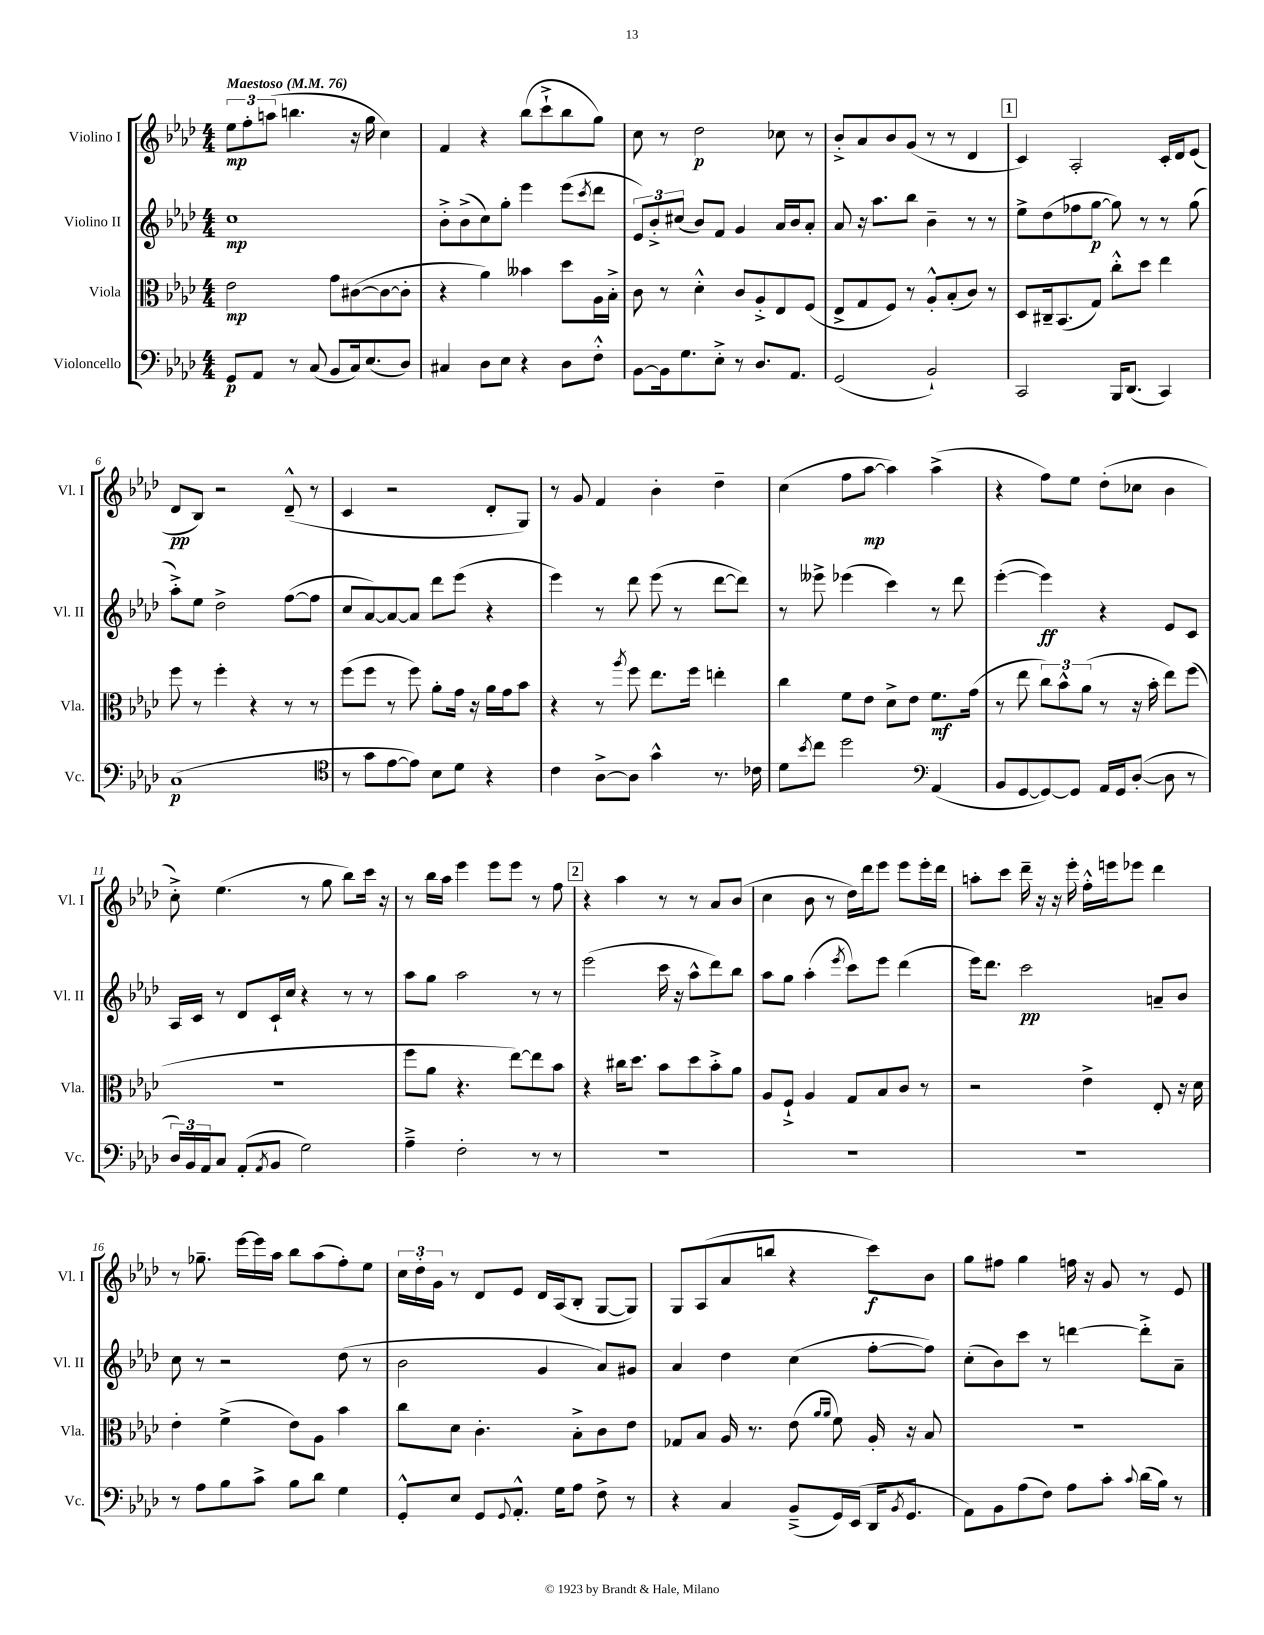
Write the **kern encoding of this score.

**kern	**dynam	**kern	**dynam	**kern	**dynam	**kern	**dynam
*part4	*part4	*part3	*part3	*part2	*part2	*part1	*part1
*staff4	*staff4	*staff3	*staff3	*staff2	*staff2	*staff1	*staff1
*I"Violoncello	*	*I"Viola	*	*I"Violino II	*	*I"Violino I	*
*I'Vc.	*	*I'Vla.	*	*I'Vl. II	*	*I'Vl. I	*
*clefF4	*	*clefC3	*	*clefG2	*	*clefG2	*
*k[b-e-a-d-]	*	*k[b-e-a-d-]	*	*k[b-e-a-d-]	*	*k[b-e-a-d-]	*
*M4/4	*	*M4/4	*	*M4/4	*	*M4/4	*
*MM76	*	*MM76	*	*MM76	*	*MM76	*
=1	=1	=1	=1	=1	=1	=1	=1
!	!	!	!	!	!	!LO:TX:a:B:t=Maestoso	!
8GG/L	p	2e-\	mp	1cc	mp	12ee-\L	mp
.	.	.	.	.	.	12ff'\	.
8AA-/J	.	.	.	.	.	.	.
.	.	.	.	.	.	(12aan\J	.
8r	.	.	.	.	.	4.bbn\	.
(8C/	.	.	.	.	.	.	.
8BB-/L	.	8g\L	.	.	.	.	.
16C/k)	.	([8c#X\	.	.	.	16r	.
(8.E-/	.	.	.	.	.	16gg\	.
.	.	8c#\_	.	.	.	4cc\)	.
8D-/J)	.	8c#'\J]	.	.	.	.	.
=2	=2	=2	=2	=2	=2	=2	=2
4C#X/	.	4r	.	8b-'^\L	.	4f/	.
.	.	.	.	(8b-^\	.	.	.
8D-\L	.	4a-\)	.	8cc\)	.	4r	.
8E-\J	.	.	.	8gg'\J	.	.	.
4r	.	4b--X\	.	4eee-\	.	(8bb-\L	.
.	.	.	.	.	.	8ccc`^\	.
8D-\L	.	8dd-\L	.	(8eee-\L	.	8bb-\	.
.	.	.	.	8qccc/	.	.	.
8F'^^\J	.	16A-\L	.	8ddd-\J	.	8gg\J)	.
.	.	16B-'^\JJ	.	.	.	.	.
=3	=3	=3	=3	=3	=3	=3	=3
[8BB-\L	.	8c\	.	12e-/L)	.	8cc\	.
.	.	.	.	12b-'^/	.	.	.
16BB-\k]	.	8r	.	.	.	8r	.
.	.	.	.	(12cc#X/J	.	.	.
8.G\	.	.	.	.	.	.	.
.	.	4d-'^^\	.	8b-/L)	.	2dd-\	p
8E-'^\J	.	.	.	8f/J	.	.	.
8r	.	8c/L	.	4g/	.	.	.
8.D-/L	.	8A-'^/	.	.	.	.	.
.	.	8E-/	.	16a-/LL	.	8cc-X\	.
8.AA-/J	.	.	.	16b-/J	.	.	.
.	.	(8F/J	.	8a-'/J	.	8r	.
=4	=4	=4	=4	=4	=4	=4	=4
(2GG/	.	8E-^/L	.	8a-/	.	8b-'^/L	.
.	.	8G/	.	16r	.	8a-/	.
.	.	.	.	8.aa-\L	.	.	.
.	.	8F/J)	.	.	.	8b-/	.
.	.	8r	.	8bb-\J	.	(8g/J	.
2BB-`/)	.	8A-'^^/L	.	4b-~\	.	8r	.
.	.	(8B-'/	.	.	.	8r	.
.	.	8c/J)	.	8r	.	4d-/	.
.	.	8r	.	8r	.	.	.
!!LO:REH:place=s1:t=1
=5	=5	=5	=5	=5	=5	=5	=5
2CC/	.	8D-/L	.	8ee-^\L	.	4c/)	.
.	.	16C#X~/k	.	(8dd-\	.	.	.
.	.	(8.BB-/	.	.	.	.	.
.	.	.	.	8ff-X\	.	2A-'/	.
.	.	8G/J)	.	[8gg\J	p	.	.
16BBB-/KL	.	8cc'^^\L	.	8gg\])	.	.	.
(8.DD-/J	.	.	.	.	.	.	.
.	.	8dd-\J	.	8r	.	.	.
4CC/)	.	4ee-\	.	8r	.	16c'/LL	.
.	.	.	.	.	.	16d-/J	.
.	.	.	.	(8gg\	.	(8e-/J	.
!!LO:LB:g=z
=6	=6	=6	=6	=6	=6	=6	=6
(1C	p	8ff\	.	8aa-'^\L)	.	8d-/L	pp
.	.	8r	.	8ee-\J	.	8B-/J)	.
.	.	4ff'\	.	2dd-^\	.	2r	.
.	.	4r	.	.	.	.	.
.	.	8r	.	([8ff\L	.	(8d-~^^/	.
.	.	8r	.	8ff\J]	.	8r	.
=7	=7	=7	=7	=7	=7	=7	=7
*clefC4	*	*	*	*	*	*	*
8r	.	(8ff\L	.	8cc/L	.	4c/	.
8g\L	.	8ff\J	.	[8a-/)	.	.	.
[8e-\	.	8r	.	8a-/_	.	2r	.
8e-\J])	.	8ff\)	.	8a-/J]	.	.	.
8B-\L	.	8a-'\L	.	8ddd-\L	.	.	.
8d-\J	.	16g\Jk	.	(8eee-\J	.	.	.
.	.	16r	.	.	.	.	.
4r	.	16a-\LL	.	4r	.	8d-'/L	.
.	.	16g\J	.	.	.	.	.
.	.	8b-\J	.	.	.	8G/J)	.
=8	=8	=8	=8	=8	=8	=8	=8
4c\	.	4r	.	4eee-\)	.	8r	.
.	.	.	.	.	.	8g/	.
[8A-^\L	.	8r	.	8r	.	4f/	.
.	.	8qaa-/	.	.	.	.	.
8A-\J]	.	8ff\	.	8ddd-\	.	.	.
4g^^\	.	8.ee-\L	.	(8eee-\	.	4b-'\	.
.	.	.	.	8r	.	.	.
.	.	16ff\Jk	.	.	.	.	.
8.r	.	4een'\	.	[8ddd-\L	.	4dd-~\	.
.	.	.	.	8ddd-\J])	.	.	.
16c-X\	.	.	.	.	.	.	.
=9	=9	=9	=9	=9	=9	=9	=9
8d-\L	.	4cc\	.	8r	.	(4cc\	.
8qb-/	.	.	.	.	.	.	.
8cc\J	.	.	.	8eee--X^\	.	.	.
2dd-\	.	8f\L	.	(4eee-X\	.	8ff\L	.
.	.	8e-\J	.	.	.	[8aa-\J	mp
.	.	8d-^\L	.	4ccc\)	.	4aa-\])	.
.	.	8e-\J	.	.	.	.	.
*clefF4	*	*	*	*	*	*	*
(4AA-/	.	8.f\L	mf	8r	.	(4aa-^\	.
.	.	.	.	8ddd-\	.	.	.
.	.	(16g\Jk	.	.	.	.	.
=10	=10	=10	=10	=10	=10	=10	=10
8BB-/L	.	8r	.	([4eee-'\	.	4r	.
[8GG/	.	8ee-\	.	.	.	.	.
8GG/_)	.	12cc\L)	.	4eee-\])	ff	8ff\L)	.
.	.	12b-^^\	.	.	.	.	.
8GG/J]	.	.	.	.	.	8ee-\J	.
.	.	(12a-\J	.	.	.	.	.
16AA-/LL	.	8r	.	4r	.	(8dd-'\L	.
16GG/J	.	.	.	.	.	.	.
([8D-'/J	.	16r	.	.	.	8cc-X\J	.
.	.	16b-'\	.	.	.	.	.
8D-\]	.	8ee-\L)	.	8e-/L	.	4b-\	.
8r	.	(8ff\J	.	8c/J	.	.	.
!!LO:LB:g=z
=11	=11	=11	=11	=11	=11	=11	=11
24D-/LL)	.	1r	.	16A-/LL	.	8cc'^\)	.
24BB-/	.	.	.	.	.	.	.
.	.	.	.	16c/JJ	.	.	.
24AA-/J	.	.	.	.	.	.	.
8C/J	.	.	.	8r	.	(4.ee-\	.
(8AA-'/L	.	.	.	8d-/L	.	.	.
8qAA-/	.	.	.	.	.	.	.
8BB-/J	.	.	.	16c`/L	.	.	.
.	.	.	.	16cc/JJ	.	.	.
2G\)	.	.	.	4r	.	8r	.
.	.	.	.	.	.	8gg\	.
.	.	.	.	8r	.	8bb-\L)	.
.	.	.	.	8r	.	16ccc\Jk	.
.	.	.	.	.	.	16r	.
=12	=12	=12	=12	=12	=12	=12	=12
4A-~^\	.	8ff\L	.	8aa-\L	.	8r	.
.	.	8a-\J	.	8gg\J	.	16bb-\LL	.
.	.	.	.	.	.	16aa-\JJ	.
2F'\	.	4.r	.	2aa-\	.	4eee-\	.
.	.	.	.	.	.	8eee-\L	.
.	.	[8ee-\L)	.	.	.	8eee-\J	.
8r	.	8ee-\]	.	8r	.	8r	.
8r	.	8b-\J	.	8r	.	8ff\	.
!!LO:REH:place=s1:t=2
=13	=13	=13	=13	=13	=13	=13	=13
1r	.	4r	.	(2eee-\	.	4r	.
.	.	16cc#X\KL	.	.	.	4aa-\	.
.	.	8.dd-\J	.	.	.	.	.
.	.	8b-\L	.	16ccc\	.	8r	.
.	.	.	.	16r	.	.	.
.	.	8dd-\	.	8aa-^^\L	.	8r	.
.	.	8b-'^\	.	8ddd-\)	.	8a-/L	.
.	.	8a-\J	.	8bb-\J	.	(8b-/J	.
=14	=14	=14	=14	=14	=14	=14	=14
1r	.	8A-/L	.	8aa-\L	.	4cc\	.
.	.	8F`^/J	.	8gg\J	.	.	.
.	.	4A-/	.	(4aa-'\	.	8b-\	.
.	.	.	.	.	.	8r	.
.	.	.	.	8qeee-/	.	.	.
.	.	8G/L	.	8ccc\L)	.	16dd-\LL)	.
.	.	.	.	.	.	16ddd-\J	.
.	.	8B-/	.	8eee-\J	.	8eee-\J	.
.	.	8c/J	.	(4ddd-\	.	8eee-\L	.
.	.	8r	.	.	.	16eee-'\L	.
.	.	.	.	.	.	16ddd-\JJ	.
=15	=15	=15	=15	=15	=15	=15	=15
1r	.	2r	.	16eee-\KL)	.	8aan'\L	.
.	.	.	.	8.ddd-\J	.	.	.
.	.	.	.	.	.	8ccc\J	.
.	.	.	.	2ccc\	pp	16ddd-~\	.
.	.	.	.	.	.	16r	.
.	.	.	.	.	.	16r	.
.	.	.	.	.	.	16eee-'\	.
.	.	4e-^\	.	.	.	16ff'^^\LL	.
.	.	.	.	.	.	16eeen\J	.
.	.	.	.	.	.	8eee-X\J	.
.	.	8E-'/	.	8an~/L	.	4ddd-\	.
.	.	16r	.	8b-/J	.	.	.
.	.	16d-\	.	.	.	.	.
!!LO:LB:g=z
=16	=16	=16	=16	=16	=16	=16	=16
8r	.	4e-'\	.	8cc\	.	8r	.
8A-\L	.	.	.	8r	.	8.gg-X~\	.
8B-\	.	(4f^\	.	2r	.	.	.
.	.	.	.	.	.	[16eee-\LL	.
8c^\J	.	.	.	.	.	16eee-\]	.
.	.	.	.	.	.	16aa-\JJ	.
8B-\L	.	8e-\L)	.	.	.	8bb-\L	.
8d-\J	.	8A-\J	.	.	.	(8aa-\	.
4G\	.	4b-\	.	(8dd-\	.	8ff'\)	.
.	.	.	.	8r	.	8ee-\J	.
=17	=17	=17	=17	=17	=17	=17	=17
8GG'^^/L	.	8cc\L	.	2b-\	.	24cc\LL	.
.	.	.	.	.	.	24dd-'\	.
.	.	.	.	.	.	24g\JJ	.
8E-/J	.	8d-\J	.	.	.	8r	.
8GG/L	.	4.c'\	.	.	.	8d-/L	.
8qqGG/	.	.	.	.	.	.	.
8.AA-'^^/J	.	.	.	.	.	8e-/J	.
.	.	.	.	4g/	.	16d-/LL	.
16G\KL	.	.	.	.	.	(16A-/J	.
8A-\J	.	8B-'^\L	.	.	.	8B-'/J	.
8F^\	.	8c\	.	8a-/L)	.	[8G/L	.
8r	.	8e-\J	.	8g#X/J	.	8G/J])	.
=18	=18	=18	=18	=18	=18	=18	=18
4r	.	8G-X/L	.	4a-/	.	8G/L	.
.	.	8B-/J	.	.	.	(8A-/	.
4C/	.	16A-/	.	4dd-\	.	8a-/	.
.	.	8.r	.	.	.	.	.
.	.	.	.	.	.	8bbn/J	.
(8BB-~^/L	.	(8e-\	.	(4cc\	.	4r	.
.	.	16qqa-/LL	.	.	.	.	.
.	.	16qqa-/JJ	.	.	.	.	.
16GG/L)	.	8f\)	.	.	.	.	.
(16EE-/JJ	.	.	.	.	.	.	.
16DD-/KL	.	16A-'/	.	[8ff'\L	.	8ccc\L)	f
8qBB-/	.	.	.	.	.	.	.
8.GG/J	.	16r	.	.	.	.	.
.	.	8B-/	.	8ff\J])	.	8b-\J	.
=19	=19	=19	=19	=19	=19	=19	=19
8AA-\L)	.	1r	.	(8cc'\L	.	8gg\L	.
8BB-\	.	.	.	8b-\)	.	8ff#X\J	.
(8A-\	.	.	.	8ccc\J	.	4gg\	.
8F\J)	.	.	.	8r	.	.	.
8A-\L	.	.	.	[4dddn\	.	16ffn\	.
.	.	.	.	.	.	16r	.
8c'\J	.	.	.	.	.	8g/	.
8qqc/	.	.	.	.	.	.	.
(16d-\LL	.	.	.	8ddd'^\L]	.	8r	.
16B-\JJ)	.	.	.	.	.	.	.
8r	.	.	.	8a-~\J	.	8e-/	.
==	==	==	==	==	==	==	==
*-	*-	*-	*-	*-	*-	*-	*-
